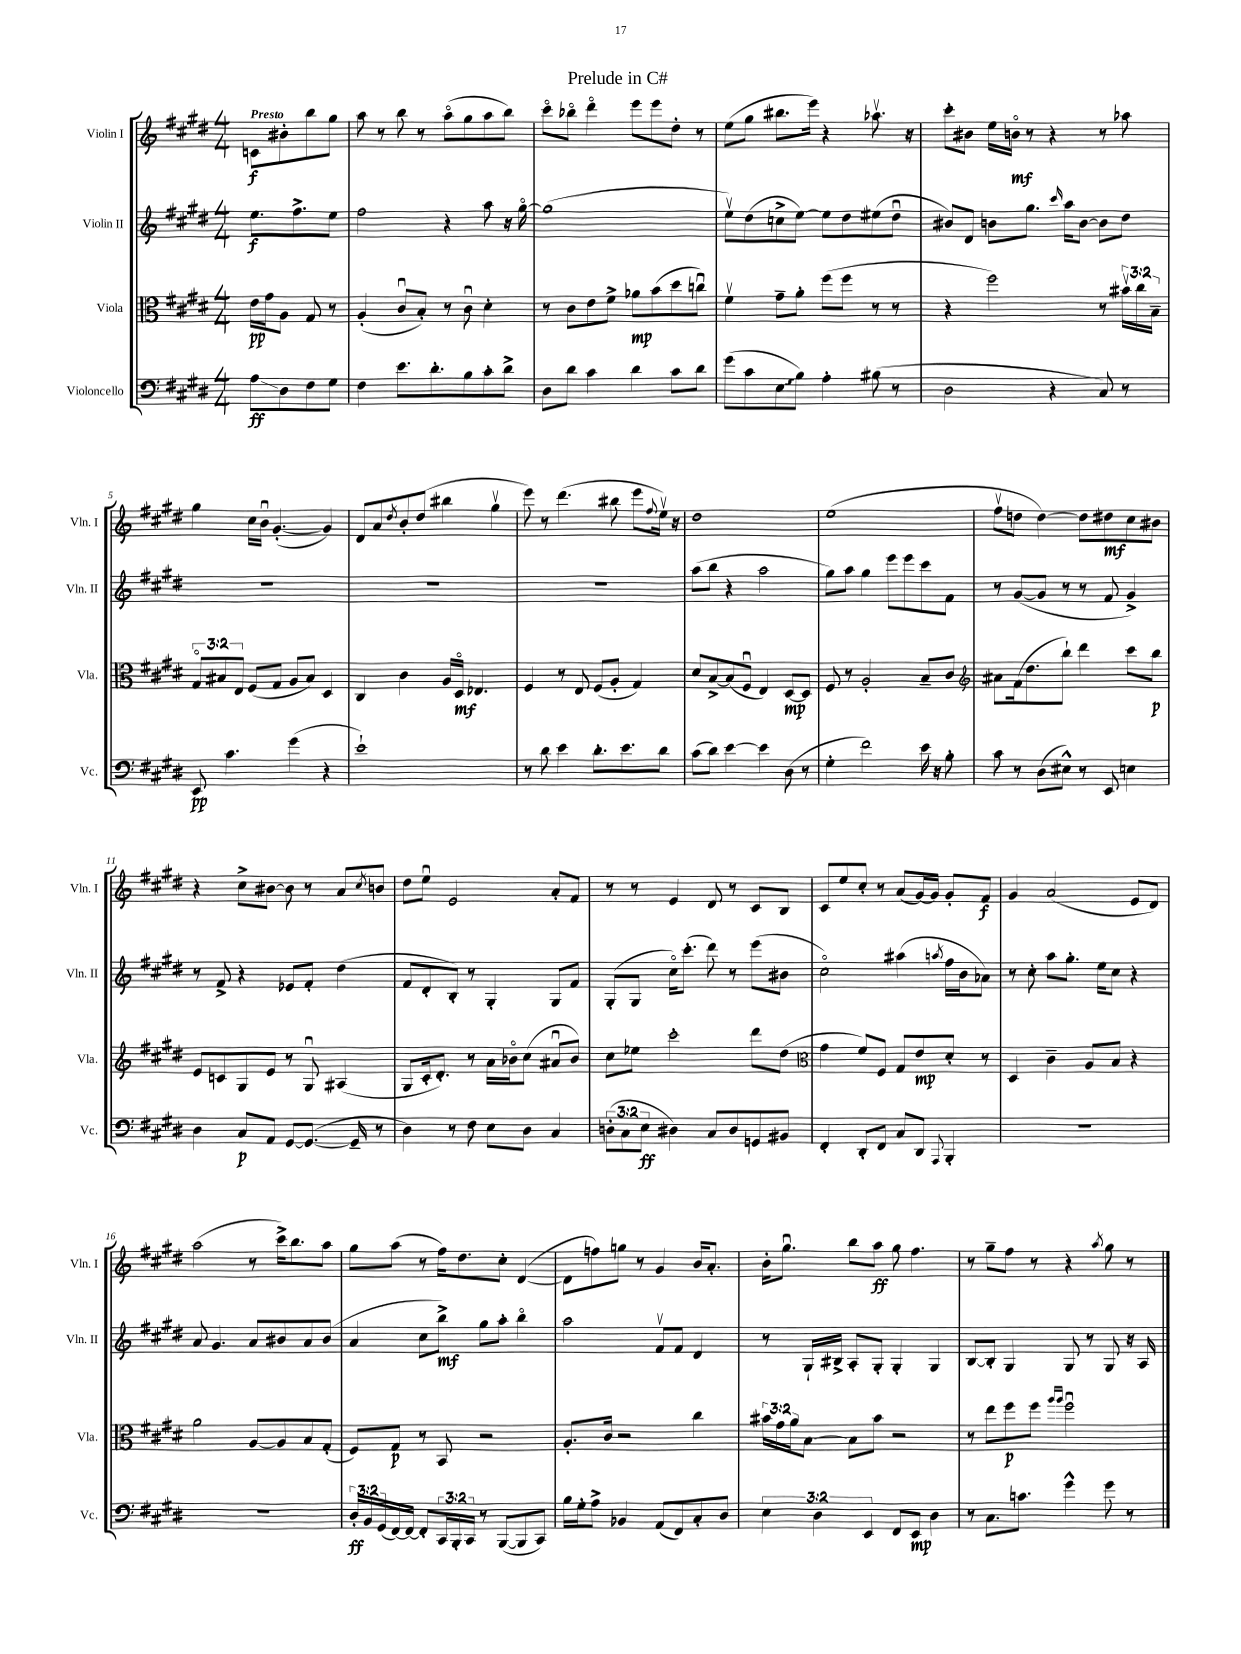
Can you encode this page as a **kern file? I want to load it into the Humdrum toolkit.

**kern	**kern	**kern	**kern
*staff4	*staff3	*staff2	*staff1
*clefF4	*clefC3	*clefG2	*clefG2
*k[f#c#g#d#]	*k[f#c#g#d#]	*k[f#c#g#d#]	*k[f#c#g#d#]
*M4/4	*M4/4	*M4/4	*M4/4
8A	16e	8.ee	8c
.	16g#	.	.
8D#	8A	.	8b#'
.	.	8.ff#^	.
8F#	8G#	.	8bb
8G#	8r	8ee	8gg#
=	=	=	=
4F#	(4A'	2ff#	8aa
.	.	.	8r
8.e	8c#u	.	8bb
.	8B')	.	8r
8.d#'	.	.	.
.	8r	4r	(8aao
8B	8c#u	.	8gg#
8c#'	4d#'	8aa	8aa
8d#^	.	16r	8bb)
.	.	[16gg#o	.
=	=	=	=
8D#	8r	(1gg#]	8ccc#o
8d#	8c#	.	8bb-o
4c#	8e	.	4ddd#o
.	8f#^	.	.
4d#	8a-	.	8eee
.	(8b	.	8eee
8c#	8dd#	.	8dd#'
8d#	8ccu)	.	8r
=	=	=	=
(8g#	4f#v	8eev)	(8ee
8c#	.	(8dd#	8gg#
8E	8g#~	8cc^	8.bb#
8B)	8a'	[8ee)	.
.	.	.	16eee)
4A'	(8ff#	8ee]	4r
.	8ff#	8dd#	.
(8B#	8r	(8ee#	8.aa-v
8r	8r	8dd#u	.
.	.	.	16r
=	=	=	=
2D#	4r	8b#)	8ccc#'
.	.	8d#	8b#
.	2ff#)	8b	16ee
.	.	.	16bo
.	.	8.gg#	8r
4r	.	.	4r
.	.	16qqccc#	.
.	.	16aa	.
.	.	[8b	.
8C#)	8r	8b]	8r
8r	24b#v	8dd#	8aa-
.	24cc#	.	.
.	24B~	.	.
=	=	=	=
8EE	12G#o	1r	4gg#
.	12B#	.	.
4.c#	.	.	.
.	12E	.	.
.	(8F#	.	16cc#
.	.	.	16bu
.	8G#	.	([4.g#'
(4g#	8A	.	.
.	8B#)	.	.
4r	4D#	.	4g#])
=	=	=	=
1e`)	4C#	1r	8d#
.	.	.	8a
.	.	.	8qdd#
.	4c#	.	8b'
.	.	.	(8dd#
.	16A	.	4bb#
.	16D#o	.	.
.	4.E-	.	.
.	.	.	4gg#v
=	=	=	=
8r	4F#	1r	8eee)
8d#	.	.	8r
4e	8r	.	(4.ddd#
.	8E	.	.
8.d#'	(8F#	.	.
.	8A'	.	8bb#
8.e	.	.	.
.	4G#)	.	8eee
.	.	.	8qqff#
8d#	.	.	16eev)
.	.	.	16r
=	=	=	=
(8c#	8d#	(8aa	1dd#
8d#)	[8B^	8bb	.
[4e	(8B]	4r	.
.	8F#u	.	.
4e]	4E)	2aa	.
(8D#	[8D#	.	.
8r	8D#]	.	.
=	=	=	=
4G#'	8F#	8gg#)	(1ee
.	8r	8aa	.
2f#)	2A'	4gg#	.
.	.	8eee	.
.	.	8eee	.
16e	8B~	8ccc#	.
16r	.	.	.
8B'	8c#	8f#	.
=	=	=	=
*	*clefG2	*	*
8c#	8a#	8r	8ff#v
8r	(16f#	([8g#	8dd
.	8.dd#	.	.
(8D#	.	8g#]	[4dd)
8E#^^)	8bb`)	8r	.
8r	4ddd#	8r	8dd]
8EE	.	8f#	8dd#
4E	8ccc#	4g#^)	8cc#
.	8bb	.	8b#
=	=	=	=
4D#	8e	8r	4r
.	8c	8f#^	.
8C#	8G#	4r	8cc#^
8AA	8e	.	[8b#
[8GG#	8r	8e-	8b#]
(8.GG#_	8G#u	8f#'	8r
.	(4A#	(4dd#	8a
16GG#~]	.	.	.
.	.	.	8qcc#
8r	.	.	8b
=	=	=	=
4D#)	8G#	8f#	8dd#
.	16c#'	8d#'	8eeu
.	8.d#')	.	.
8r	.	8B')	2e
8F#	8r	8r	.
8E	16a	4G#'	.
.	16b-o	.	.
8D#	(8cc#	.	.
4C#	8a#u	8G#	8a'
.	8b-)	8f#	8f#
=	=	=	=
(12D'	8cc#	(8G#'	8r
12C#	.	.	.
.	8ee-	8G#	8r
12E	.	.	.
4D#)	2ccc#'	16cc#o)	4e
.	.	(8.ccc#'	.
8C#	.	8ddd#)	8d#
8D#	.	8r	8r
8GG	8ddd#	(8eee	8c#
8BB#	(8dd#	8b#	8B
=	=	=	=
*	*clefC3	*	*
4FF#'	4g#	2cc#o)	8c#
.	.	.	8ee
8DD#'	8f#)	.	8cc#'
8FF#	8F#	.	8r
8C#	8G#	(4aa#	(8a
8DD#	8e	.	[16g#)
.	.	.	16g#]
8qqAAA	.	8qaa	.
4BBB'	8d#'	16ff#	8g#'
.	.	16b	.
.	8r	8a-)	8f#
=	=	=	=
1r	4D#	8r	4g#
.	.	8cc#'	.
.	4c#~	8aa	(2a
.	.	8.gg#'	.
.	8A	.	.
.	.	16ee	.
.	8B	8cc#	.
.	4r	4r	8e
.	.	.	8d#)
=	=	=	=
1r	2a	8a	(2aa
.	.	4.g#	.
.	[8A	8a	8r
.	8A]	8b#	16ccc#^)
.	.	.	8.bb
.	8B	8a	.
.	(8G#'	(8b#	8aa
=	=	=	=
24D#'	8F#)	4a	8gg#
24BB	.	.	.
(24GG#	.	.	.
[16FF#)	8G#	.	(8aa
16FF#_	.	.	.
8FF#']	8r	8cc#	8r
24CC#	8BB	8bb^)	16ff#)
24BBB'	.	.	.
.	.	.	8.dd#
24CC#	.	.	.
8r	2r	8gg#	.
([8BBB	.	8aa'	8cc#'
8BBB]	.	4bbo	([4d#
8CC#)	.	.	.
=	=	=	=
16B	8.A'	2aa	8d#]
16G#'	.	.	.
8A^	.	.	8ff)
.	16c#	.	.
4BB-	2r	.	8gg
.	.	.	8r
(8AA	.	8f#v	4g#
8FF#)	.	8f#	.
8C#'	4cc#	4d#	16b
.	.	.	8.a'
8D#	.	.	.
=	=	=	=
6E	24b#	8r	16b'
.	24g#	.	.
.	.	.	8.gg#u
.	24a	.	.
.	[8B	16G#`	.
6D#	.	.	.
.	.	16B#^	.
.	8B]	8A'	8bb
6EE	.	.	.
.	8b#	8G#'	8aa
8FF#	2r	4G#'	8gg#
8EE	.	.	4.ff#
4D#	.	4G#	.
=	=	=	=
8r	8r	[8B	8r
8.C#	8ee	8B']	8gg#~
.	8ff#	4G#	8ff#
8.c	.	.	.
.	8ff#	.	8r
.	16qqaa	.	.
.	16qqaa	.	.
4g#^^	2ff#u	8G#	4r
.	.	8r	.
.	.	.	8qaa
8g#	.	8G#	8gg#
8r	.	16r	8r
.	.	16A	.
==	==	==	==
*-	*-	*-	*-
